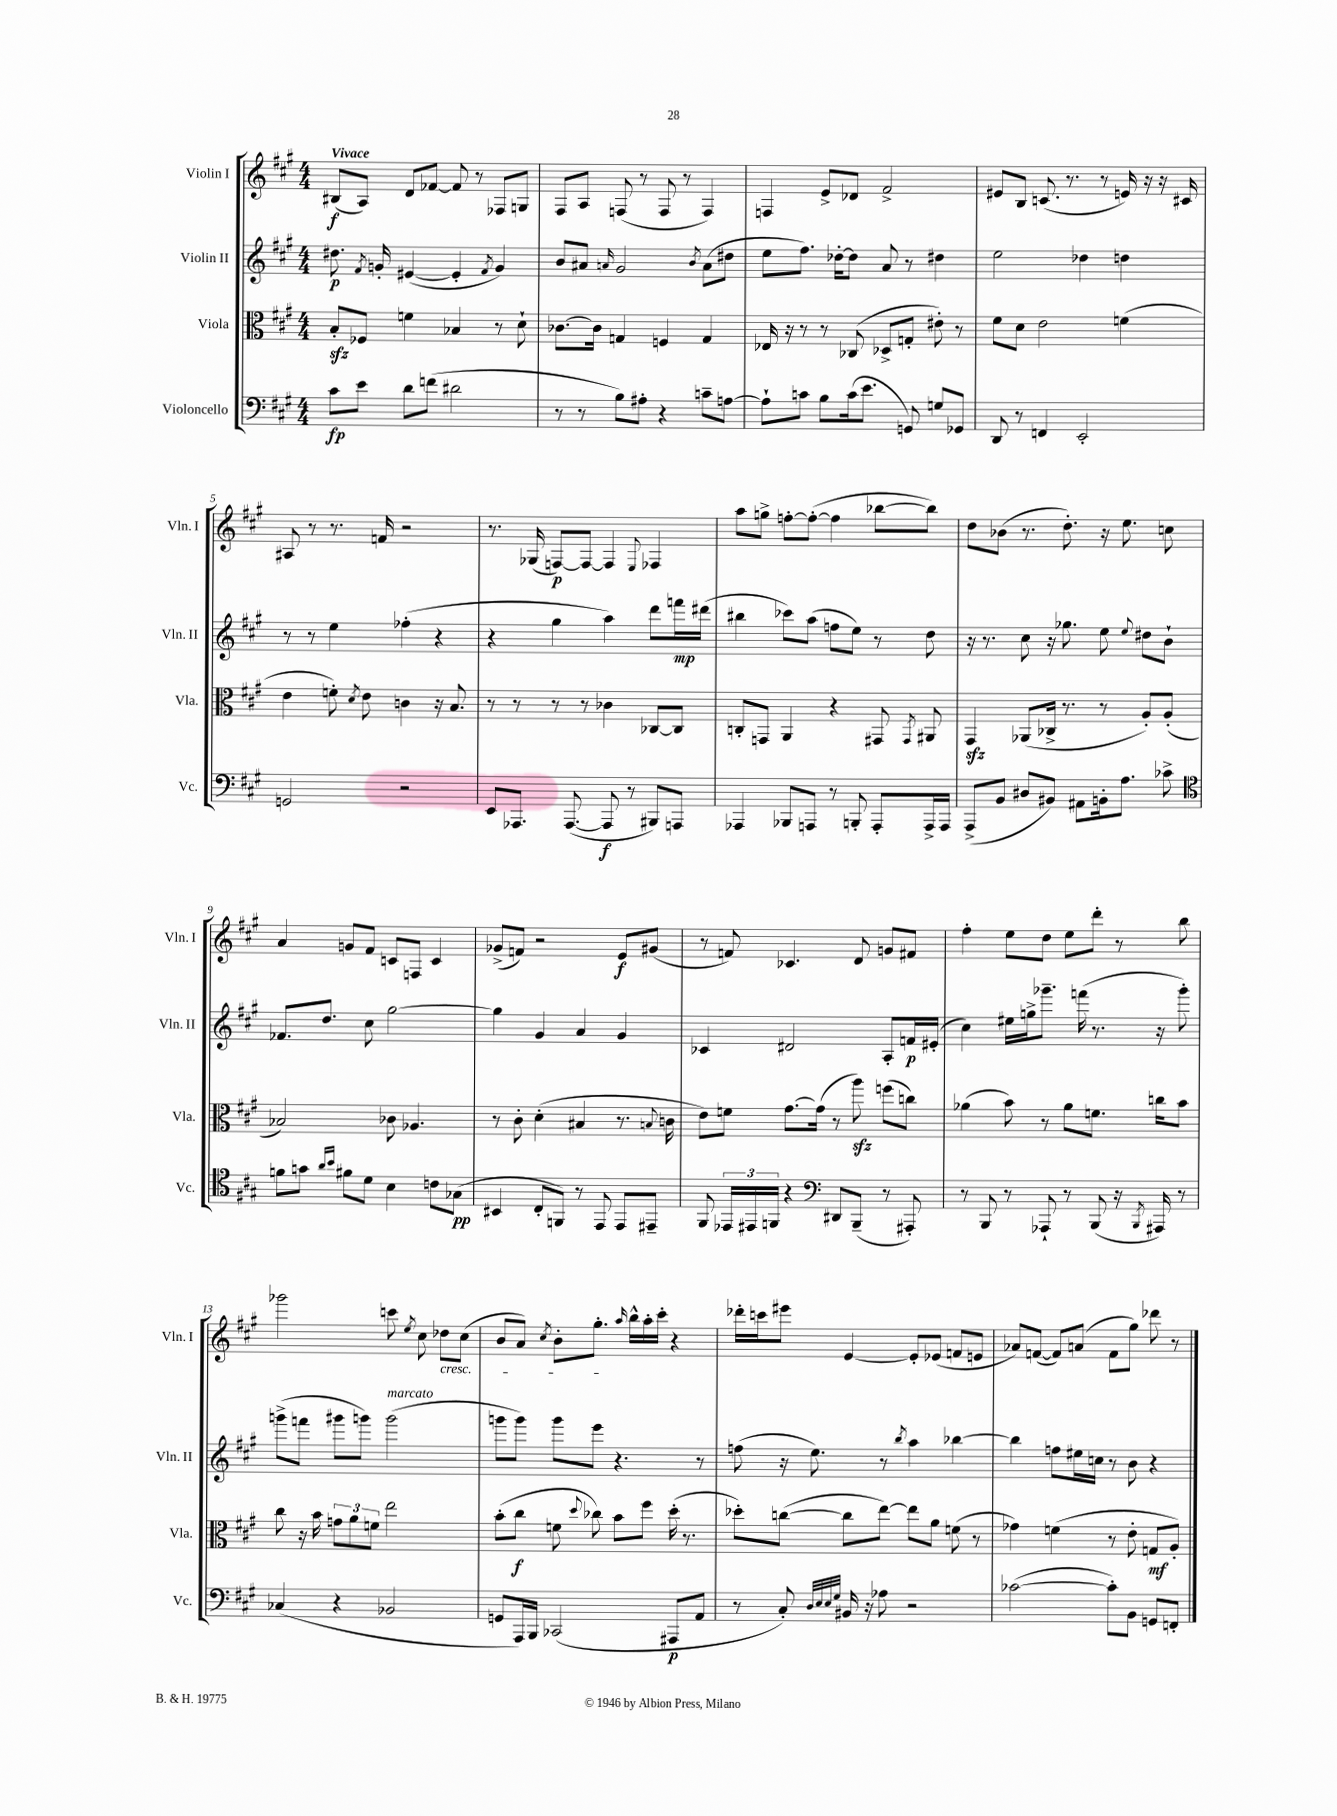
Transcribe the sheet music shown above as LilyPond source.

<<
\new StaffGroup <<
\new Staff = "s0" \with { instrumentName = "Violin I" shortInstrumentName = "Vln. I" } {
    \clef treble \key a \major \numericTimeSignature \time 4/4 \tempo "Vivace"
    \autoBeamOff bis8[\f( a8]) d'8[ fes'8]~ fes'8 r8 fes8[ g8] |
    fis8[ a8] f8( r8 f8 r8 f4) |
    f4 e'8[-> des'8] fis'2-> |
    eis'8[ b8] c'8.( r8. r8 e'16) r16 r16 cis'16 |
    ais8 r8 r8. f'16 r2 |
    r8. ges16( f8[~\p) f8]~ f4 \appoggiatura { e8 } fes4 |
    a''8[ g''8]-> f''8[~-. f''8]~-.( f''4 bes''8[~ bes''8]) |
    d''8[ bes'8]( r8. d''8.-.) r16 e''8. c''8 |
    a'4 g'8[ fis'8] c'8[ f8] c'4 |
    ges'8[->( f'8]) r2 e'8[\f gis'8]( |
    r8 f'8) ces'4. d'8 g'8[ fis'8] |
    fis''4-. e''8[ d''8] e''8[ d'''8]-. r8 b''8 |
    ges'''2 c'''8 \acciaccatura { e''8 } cis''8 des''8[\cresc cis''8]( |
    b'8[ a'8]) \acciaccatura { cis''8 } b'8[-. gis''8.]-.\! \grace { a''16 } b''16[-^ a''16-. cis'''16]-. r4 |
    des'''16[-. c'''16 eis'''8] e'4~ e'8[-. ees'8]( f'8[ e'8] |
    aes'8[) f'8]~( f'8[) a'8]( f'8[ gis''8]) des'''8 r8 \bar "|." |
}
\new Staff = "s1" \with { instrumentName = "Violin II" shortInstrumentName = "Vln. II" } {
    \clef treble \key a \major \numericTimeSignature \time 4/4
    \autoBeamOff dis''8.\p \acciaccatura { fis'8 } g'16-. eis'4~( eis'4-. \acciaccatura { fis'8 } g'4) |
    b'8[ ais'8] \grace { a'16 } gis'2 \acciaccatura { b'8 } a'8[( dis''8] |
    e''8[ fis''8.]) des''16[~-. des''8] a'8 r8 dis''4 |
    e''2 des''4 d''4 |
    r8 r8 e''4 fes''4-.( r4 |
    r4 gis''4 a''4) d'''8[ f'''16\mp dis'''16]( |
    bis''4 ces'''8[) a''8]( f''8[ e''8]) r8 d''8 |
    r16 r8. cis''8 r16 ges''8. e''8 \appoggiatura { e''8 } dis''8[ b'8]-! |
    fes'8.[ d''8.] cis''8 gis''2~ |
    gis''4 gis'4 a'4 gis'4 |
    ces'4 dis'2 a8[-. f'16\p eis'16]-.( |
    cis''4) eis''16[ g''16-> ges'''8.]-- f'''16( r8. r16 ges'''8-.) |
    g'''8[->( f'''8] gis'''8[ g'''8]) g'''2^\markup { \italic "marcato" }( |
    g'''8[ g'''8]) g'''8[ e'''8] r4. r8 |
    f''8( r16 e''8.) r8 \acciaccatura { b''8 } a''4 bes''4~ |
    bes''4 f''8[ eis''16 c''16] r8 b'8 r4 \bar "|." |
}
\new Staff = "s2" \with { instrumentName = "Viola" shortInstrumentName = "Vla." } {
    \clef alto \key a \major \numericTimeSignature \time 4/4
    \autoBeamOff b8[-.\sfz fes8] f'4 bes4 r8 d'8-! |
    ces'8.[~ ces'16] g4 f4 g4 |
    ees16 r16 r8 r8 ces8( des8[-> g8]-. eis'8-.) r8 |
    fis'8[ d'8] e'2 f'4( |
    e'4 f'8-.) \acciaccatura { d'8 } e'8 c'4 r16 b8. |
    r8 r8 r8 r8 ces'4 ces8[~ ces8] |
    c8[-. g,8] a,4 r4 gis,8 \acciaccatura { gis,8 } ais,8 |
    gis,4\sfz aes,8[( ces16]-> r8. r8 a8[-.) a8]-.( |
    bes2) ces'8 aes4. |
    r8 cis'8-. d'4-.( bis4 r8. \appoggiatura { b8 } c'16 |
    e'8[) f'8] gis'8.[~ gis'16]( r8 a''8\sfz) f''8[( c''8]) |
    aes'4( b'8) r8 aes'8[ f'8.] c''16[ b'8] |
    cis''8 r16 b'16 \tuplet 3/2 { g'8[ a'8 f'8] } e''2 |
    b'8[-.( cis''8]\f f'8 \appoggiatura { d''8 } ces''8) b'8[ fis''8] d''16-.( r8. |
    des''8[-.) c''8]~( c''8[ e''8]~) e''8[ a'8] f'8( r8 |
    ges'4) f'4( r8 e'8-. g8[\mf a8]-.) \bar "|." |
}
\new Staff = "s3" \with { instrumentName = "Violoncello" shortInstrumentName = "Vc." } {
    \clef bass \key a \major \numericTimeSignature \time 4/4
    \autoBeamOff cis'8[\fp e'8] d'8[ f'8]( dis'2 |
    r8 r8 b8[) ais8]-. r4 c'8[-- a8]~ |
    a8[-! c'8] b8[ c'16( e'8.] g,8) g8[ ges,8] |
    d,8 r8 f,4 e,2-. |
    g,2 r2 |
    e,8[ aes,,8.] aes,,8.~( aes,,8\f r8 bis,,8[) a,,8] |
    aes,,4 bes,,8[ a,,8] r8 b,,8-. a,,8[-. a,,16-> a,,16] |
    a,,8[->( b,8] dis8[ bis,8]) ais,8[ b,16-. a8.] ces'8-> |
    \clef tenor f'8[ g'8] \grace { a'16[ b'16] } fis'8[ d'8] b4 c'8[ ges8]\pp( |
    bis,4 cis8[-. f,8]) r8 e,8 e,8[ eis,8]-- |
    fis,8 \tuplet 3/2 { ees,16[ eis,16 f,16] } r4 \clef bass dis,8[ b,,8]--( r8 ais,,8-.) |
    r8 b,,8 r8 aes,,8-! r8 b,,8( r16 \acciaccatura { b,,8 } ais,,16) r8 |
    ces4( r4 bes,2 |
    g,8[ a,,16) b,,16] ces,2( ais,,8[\p a,8] |
    r8 cis8-.) \grace { d32[ e32 e32 gis32] } bis,16 r16 aes8 r2 |
    ces'2~( ces'8[-.) b,8] g,8[ f,8]-. \bar "|." |
}
>>
>>
